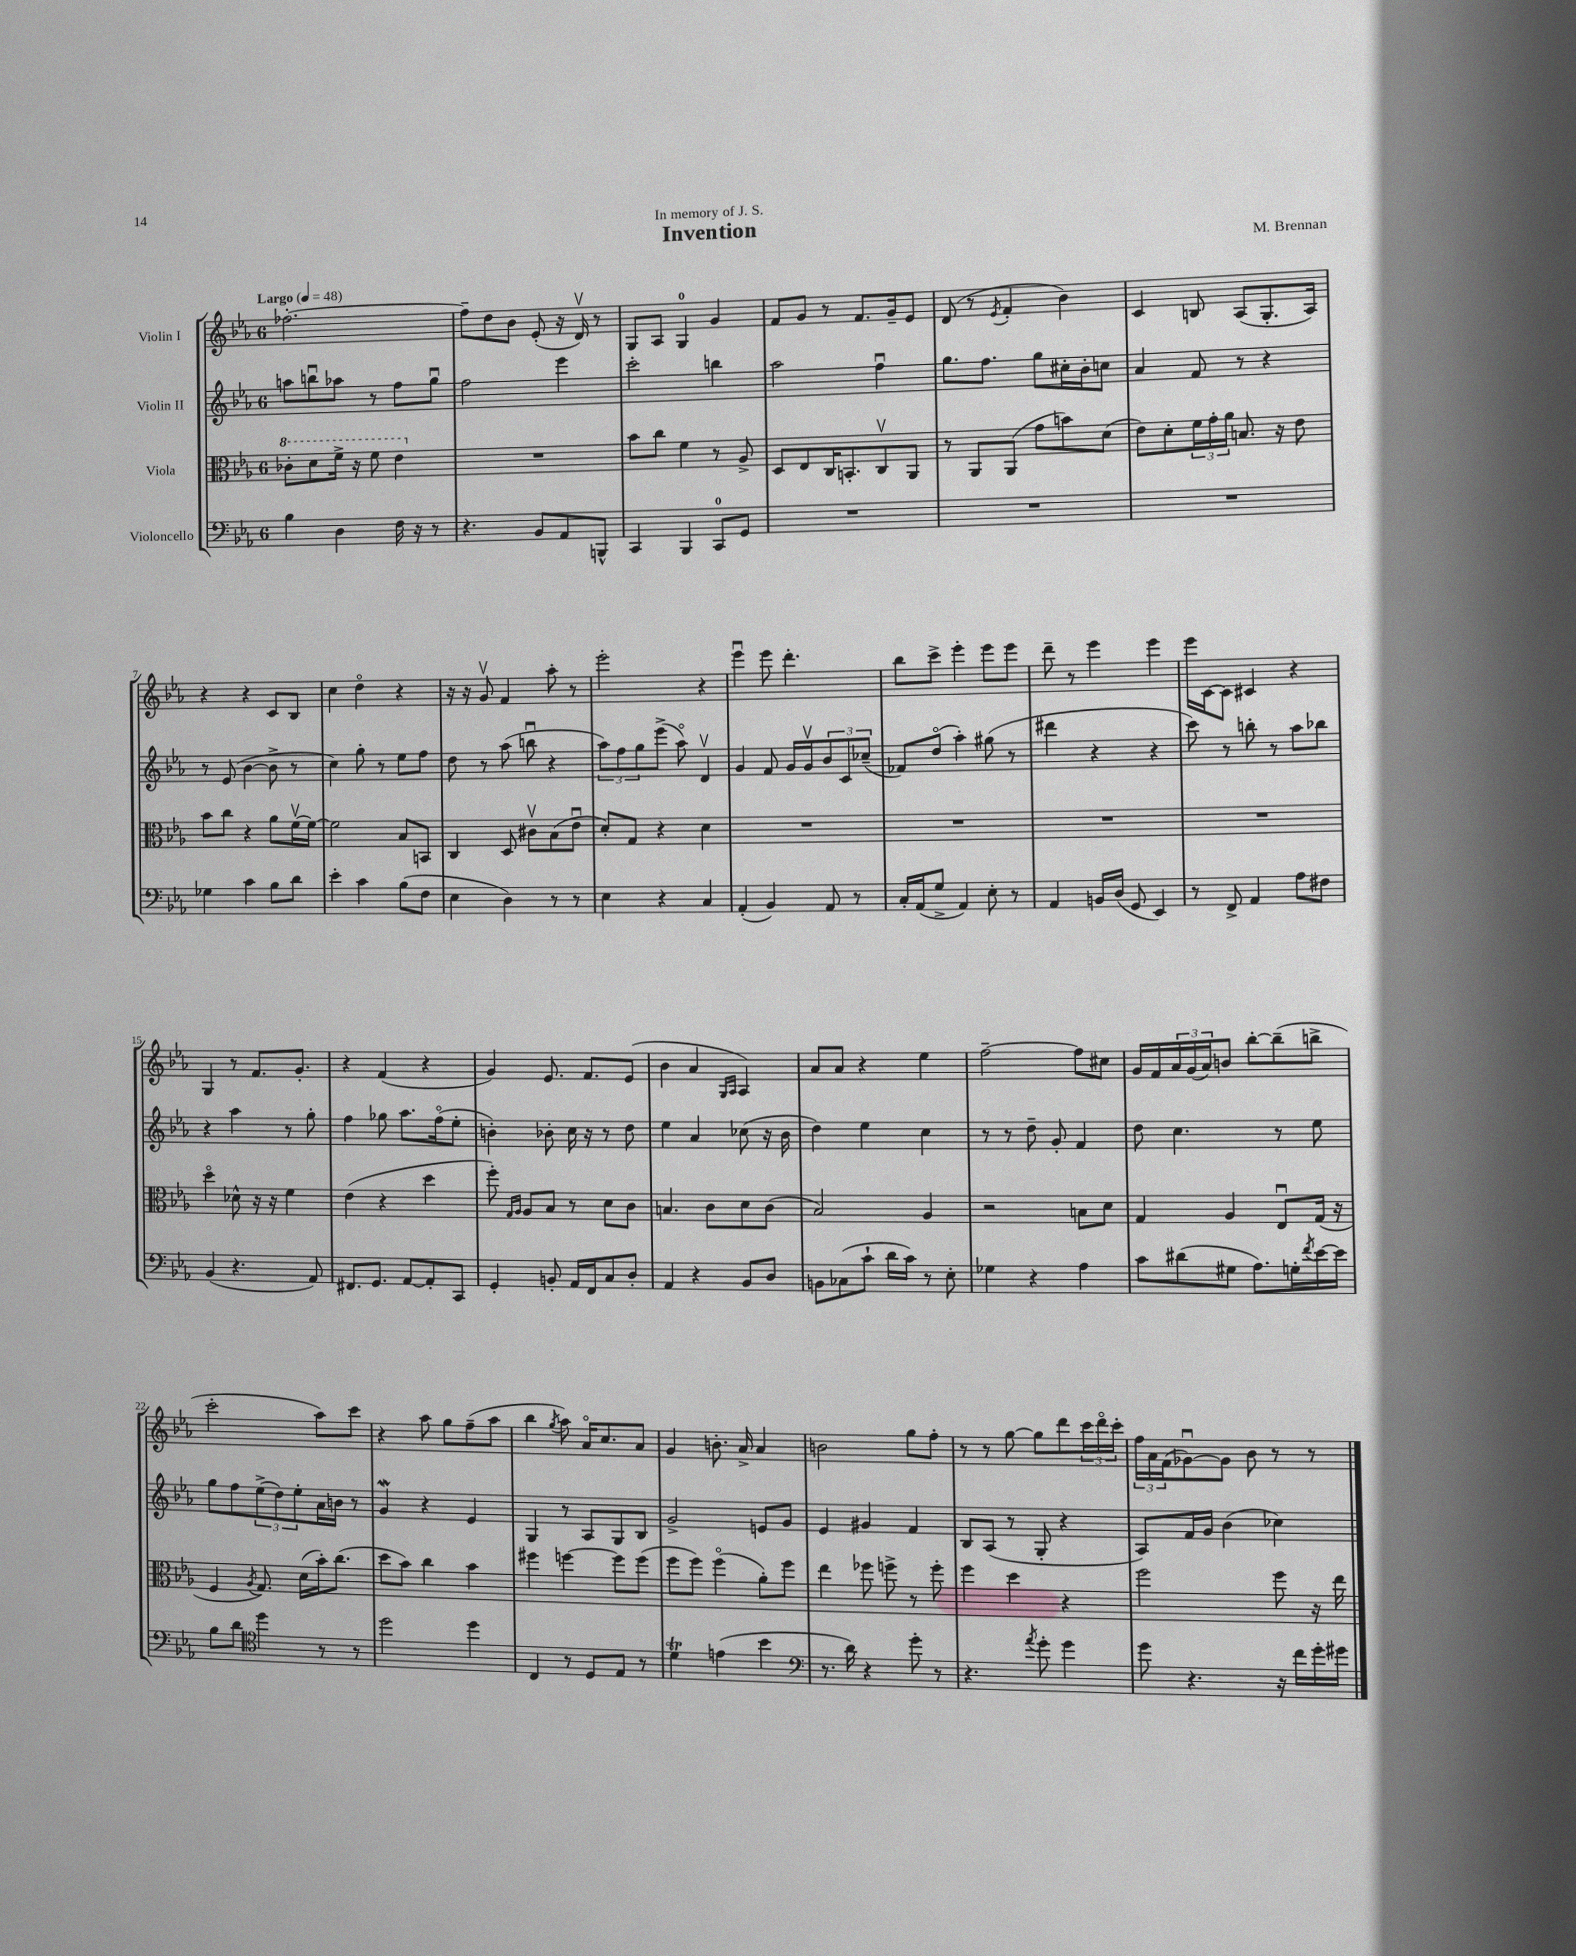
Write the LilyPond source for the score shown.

\header { title = "Invention" composer = "M. Brennan" dedication = "In memory of J. S." }
<<
\new StaffGroup <<
\new Staff = "s0" \with { instrumentName = "Violin I" } {
    \clef treble \key ees \major \once \override Staff.TimeSignature.style = #'single-digit \time 6/8 \tempo "Largo" 4 = 48
    fes''2.~-. |
    fes''8-- d''8 bes'8 ees'8-.( r16 d'16\upbow) r8 |
    g8 aes8 g4-0 g'4 |
    f'8 g'8 r8 f'8. g'16-- ees'8 |
    d'8( r8 \acciaccatura { ees'8 } f'4-. bes'4) |
    c'4 b8 aes8( g8.-. aes16) |
    r4 r4 c'8 bes8 |
    c''4 d''4\flageolet r4 |
    r16 r16 g'8\upbow f'4 aes''8-. r8 |
    ees'''2-. r4 |
    ees'''4\downbow ees'''8 d'''4.-. |
    bes''8 c'''8-> ees'''4-. ees'''8 ees'''8 |
    d'''8-- r8 ees'''4 ees'''4 |
    ees'''16 c'16~ c'8 cis'4 r4 |
    g4 r8 f'8. g'8.-. |
    r4 f'4( r4 |
    g'4) ees'8. f'8. ees'8( |
    bes'4 aes'4 \grace { g16 aes16 } aes4) |
    aes'8 aes'8 r4 ees''4 |
    f''2~-- f''8 cis''8 |
    g'16 f'16 \tuplet 3/2 { aes'16 g'16( aes'16) } b'8 bes''8~-. bes''8--( b''8-> |
    c'''2-. aes''8) c'''8 |
    r4 aes''8 g''8 f''8--( aes''8 |
    bes''4 \acciaccatura { g''8 } aes''8) aes'16\flageolet c''8. aes'8 |
    g'4 b'8.-. aes'16-> aes'4 |
    b'2 g''8 f''8-. |
    r8 r8 g''8~ g''8 d'''8 \tuplet 3/2 { c'''16 d'''16\flageolet c'''16-. } |
    \tuplet 3/2 { f''16 aes'16 f'16( } ges'8~\downbow) ges'8 bes'8 r8 r8 \bar "|." |
}
\new Staff = "s1" \with { instrumentName = "Violin II" } {
    \clef treble \key ees \major \once \override Staff.TimeSignature.style = #'single-digit \time 6/8
    a''8 b''8\downbow aes''8 r8 f''8 g''8\downbow |
    f''2 ees'''4 |
    c'''2-. b''4 |
    aes''2 f''4\downbow |
    g''8. f''8. g''8 cis''16-. bes'16-. c''8 |
    aes'4 f'8 r8 r4 |
    r8 ees'8( bes'4~ bes'8-> r8 |
    c''4) g''8-. r8 ees''8 f''8 |
    d''8 r8 aes''8( b''8\downbow r4 |
    \tuplet 3/2 { aes''8) f''8 g''8 } ees'''8->( aes''8\flageolet) d'4\upbow |
    g'4 f'8 g'16 g'16\upbow \tuplet 3/2 { bes'8 c'8 ces''8--( } |
    fes'8) d''8\flageolet( aes''4-.) gis''8( r8 |
    dis'''4 r4 r4 |
    c'''8) r8 b''8-. r8 aes''8 bes''8 |
    r4 aes''4 r8 g''8-. |
    f''4 ges''8 aes''8. f''16\flageolet( ees''8-. |
    b'4-.) bes'8-. c''16 r16 r8 d''8 |
    ees''4 aes'4 ces''8( r16 bes'16 |
    d''4) ees''4 c''4 |
    r8 r8 d''8-- g'8-. f'4 |
    d''8 c''4. r8 ees''8 |
    g''8 f''8 \tuplet 3/2 { ees''8->( d''8) ees''8-. } aes'16 b'16 r8 |
    g'4\mordent r4 ees'4 |
    g4 r8 aes8 g8 bes8 |
    g'2-> e'8 g'8 |
    ees'4 gis'4 f'4 |
    bes8 aes8( r8 g8-. r4 |
    aes8) f'16 g'16 bes'4( ces''4) \bar "|." |
}
\new Staff = "s2" \with { instrumentName = "Viola" } {
    \clef alto \key ees \major \once \override Staff.TimeSignature.style = #'single-digit \time 6/8
    \ottava #1 ces''8-. d''8 f''16-> r16 f''8 ees''4 \ottava #0 |
    R2. |
    bes'8 c''8 f'4 r8 aes8-> |
    d8 ees8 c16 b,8.-. c8\upbow aes,8 |
    r8 aes,8 aes,8( g'8 b'8) d'8( |
    ees'8) d'8-. \tuplet 3/2 { f'16 g'16-. aes'16 } b8. r16 ees'8 |
    bes'8 c''8 r4 aes'8 f'16~\upbow f'16~ |
    f'2 bes8 b,8 |
    c4 d8 cis'8\upbow bes8( ees'8\downbow |
    d'8-.) g8 r4 d'4 |
    R2. |
    R2. |
    R2. |
    R2. |
    d''4\flageolet des'8-^ r16 r16 f'4 |
    ees'4( r4 d''4 |
    f''8-.) \grace { g16 aes16 } aes8 bes8 r8 d'8 c'8 |
    b4. c'8 d'8 c'8( |
    bes2) aes4 |
    r2 b8 d'8 |
    g4 aes4 ees8\downbow g16( r16 |
    f4 \acciaccatura { aes8 } g8.) d'16( bes'16-.) c''8.( |
    d''8 bes'8) c''4 bes'4 |
    fis''4 f''4~ f''8 f''8( |
    f''8 f''8) f''4\flageolet( aes'8-.) f''8 |
    ees''4 fes''8 f''8-> r8 f''8-. |
    f''4 d''4 r4 |
    f''2 f''8 r16 ees''16 \bar "|." |
}
\new Staff = "s3" \with { instrumentName = "Violoncello" } {
    \clef bass \key ees \major \once \override Staff.TimeSignature.style = #'single-digit \time 6/8
    bes4 d4 f16 r16 r8 |
    r4. bes,8 aes,8 b,,8-^ |
    c,4 bes,,4 c,8-0 g,8 |
    R2. |
    R2. |
    R2. |
    ges4 c'4 bes8 d'8 |
    ees'4-. c'4 bes8( f8 |
    ees4 d4) r8 r8 |
    ees4 r4 c4 |
    aes,4-.( bes,4) aes,8 r8 |
    c16-. aes,16( g8-> aes,4) ees8-. r8 |
    aes,4 b,16 d16( g,8 ees,4) |
    r8 f,8-> aes,4 aes8 fis8 |
    bes,4( r4. aes,8) |
    fis,8. g,8. aes,8~ aes,8-. c,8 |
    g,4-. b,8-. aes,16 f,16 c8 d8-. |
    aes,4 r4 bes,8 d8 |
    b,8 ces8( c'8-! d'16 c'16) r8 ees8-. |
    ges4 r4 aes4 |
    c'8 dis'8( gis8 aes8.) g16-. \acciaccatura { f'8 } ees'16~ ees'16 |
    bes8 d'8 \clef tenor d''4 r8 r8 |
    d''2 d''4 |
    c4 r8 d8 ees8 r8 |
    d'4\trill e'4( bes'4 |
    \clef bass r8. d'16) r4 g'8-. r8 |
    r4. \acciaccatura { aes'8 } g'8-. g'4 |
    g'8 r4. r16 f'16 g'16-. gis'16 \bar "|." |
}
>>
>>
